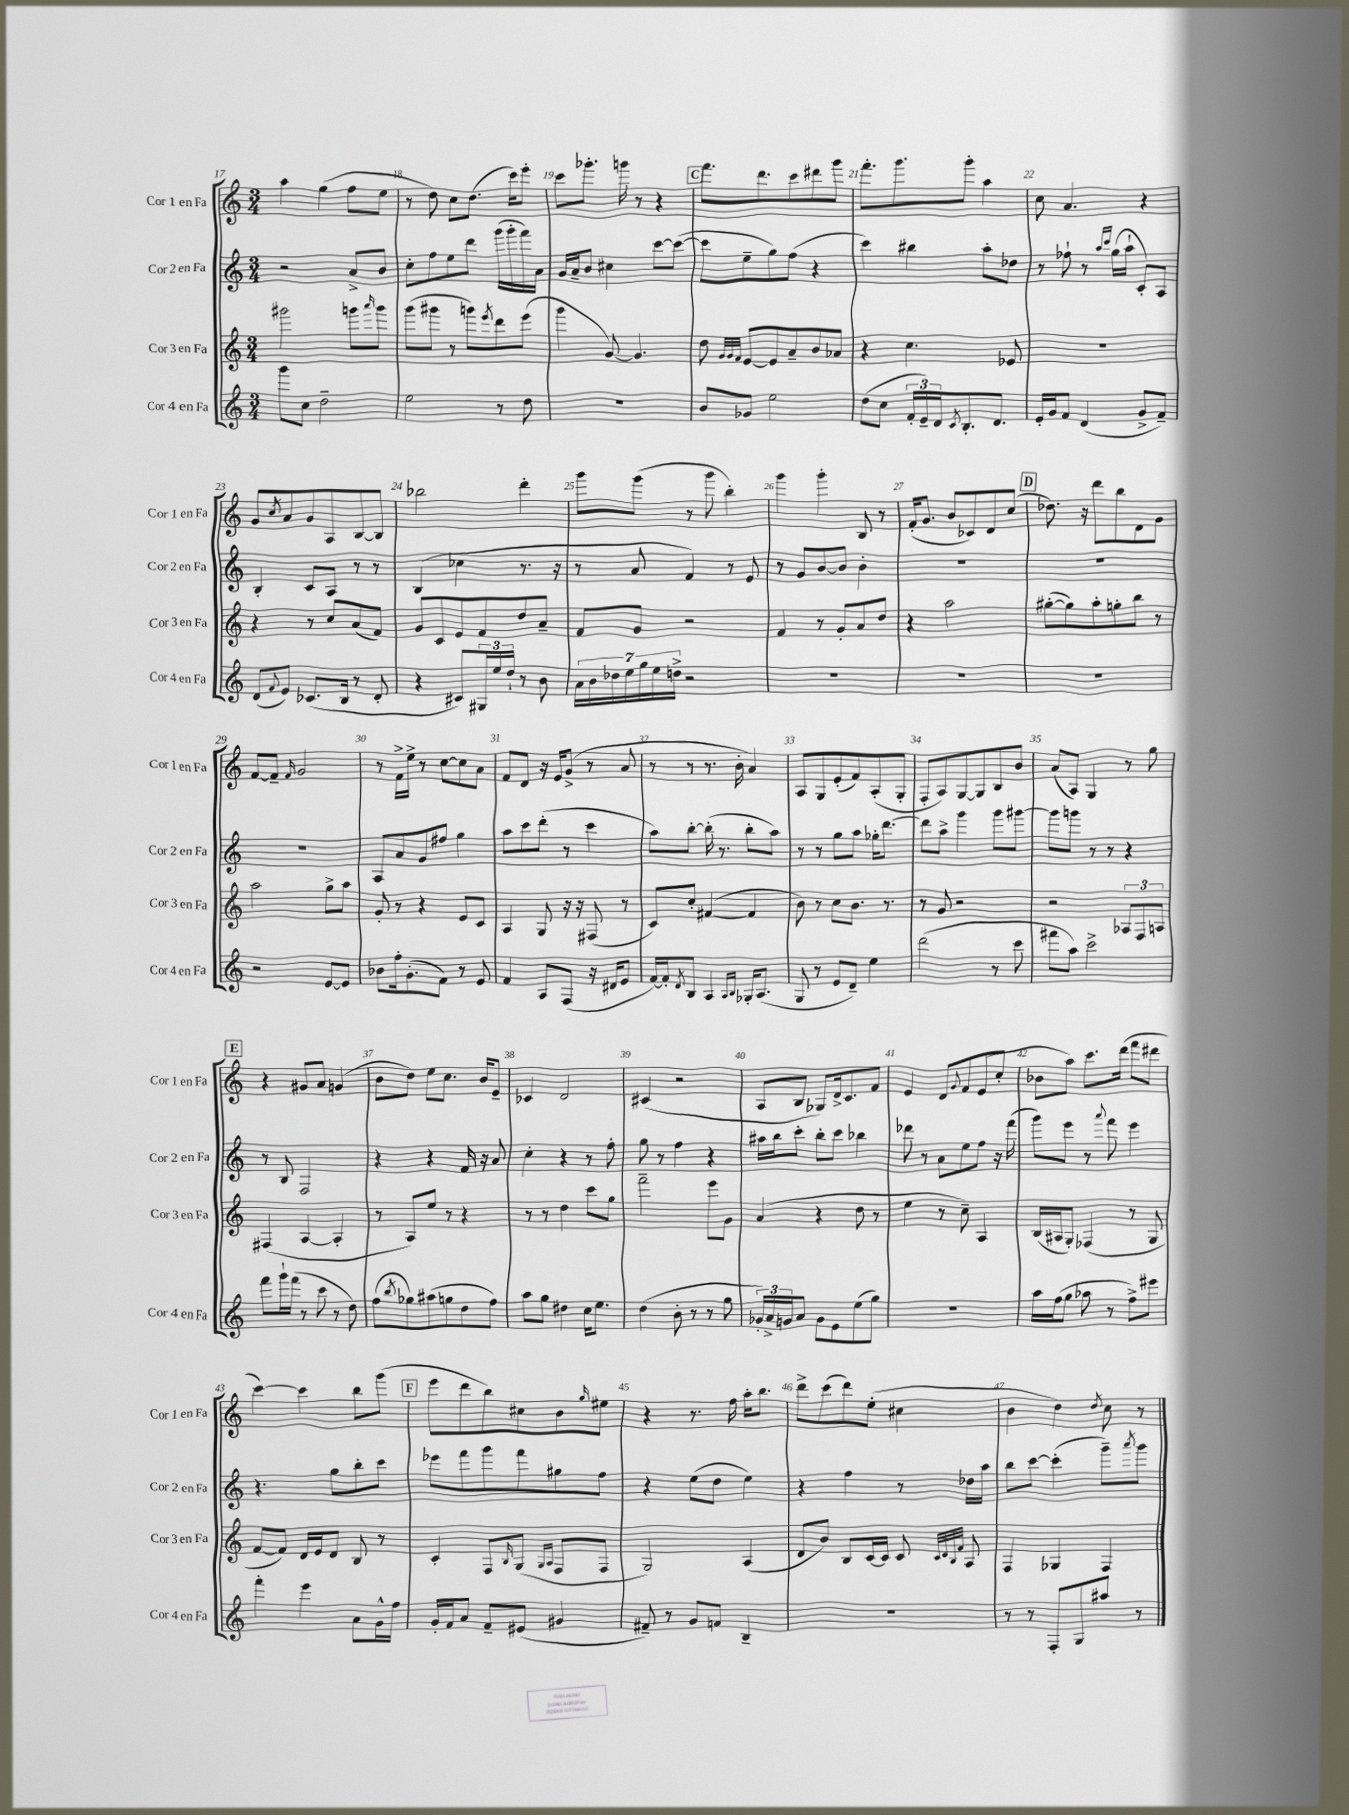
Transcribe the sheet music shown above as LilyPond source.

<<
\new StaffGroup <<
\new Staff = "s0" \with { instrumentName = "Cor 1 en Fa" shortInstrumentName = "Cor 1 en Fa" } {
    \clef treble \key c \major \numericTimeSignature \time 3/4
    a''4 g''4( f''8 e''8 |
    r8 d''8) c''8 d''8.( c'''16) e'''8-. |
    c'''8 ges'''8.-. g'''16 r8 r4 |
    \mark \markup { \box "C" } f'''8. d'''8. c'''8 dis'''8 g'''8 |
    f'''8.-. g'''8. g'''8-. a''4 |
    c''8 a'4. r4 |
    g'8 \acciaccatura { c''8 } a'8 g'8 a8 b8~ b8 |
    bes''2 d'''4-. |
    g'''8 g'''8( r8 g'''8 b''4-.) |
    g'''4 g'''4-. b8 r8 |
    f'16-.( g'8. b'8 ces'8) d'8 c''8( |
    \mark \markup { \box "D" } des''8.) r16 d'''8 b''8 d'8 g'8 |
    f'8~ f'8-- \grace { f'16 } g'2 |
    r8 f'16-> e''16-> r8 c''8~ c''8 a'8 |
    f'8 d'8 r16 e'16 g'8->( r8 a'8 |
    r8 r8 r8. b'16-. a'4) |
    a8 g8 e'8-.( f'8) a8-.( g8-. |
    f8-. a8) g8~ g8 b8 b'8 |
    a'8( a8) g4 r8 g''8 |
    \mark \markup { \box "E" } r4 gis'8 a'8 g'4( |
    b'8 d''8) e''8 c''8. b'16 e'8-- |
    ces'4 d'2 |
    cis'4( r2 |
    a8 b8 ges8) d'16-> c'8. f'8 |
    e'4 d'8 \appoggiatura { g'8 } f'8 e'8( c''8-. |
    bes'8 a''8) c'''8. d'''16( f'''8 dis'''8 |
    c'''4~) c'''4 b''8 g'''8( |
    \mark \markup { \box "F" } e'''8 d'''8 b''8) cis''8 b'8 \grace { g''16 } eis''8 |
    r4 r8. f''16 a''16-. b''8. |
    d'''8-> c'''8( d'''8) e''8-.( cis''4 |
    b'4 d''4) \acciaccatura { d''8 } c''8 r8 \bar "|." |
}
\new Staff = "s1" \with { instrumentName = "Cor 2 en Fa" shortInstrumentName = "Cor 2 en Fa" } {
    \clef treble \key c \major \numericTimeSignature \time 3/4
    r2 a'8-> b'8 |
    c''8-. f''8 e''8 d'''8 g'''16( g'''16-. f'''16) a'16 |
    g'16 a'16-- b'8 cis''4 c'''8~ c'''8~( |
    \mark \markup { \box "C" } c'''8 e''8-- g''8) f''8( r4 |
    c'''4) bis''4 a''8-. des''8 |
    r8 fes''8-! r8 \grace { a''16 c'''16 } g''16( a''16-! c'8-.) a8 |
    b4-. c'8 a8 r8 r8 |
    b4( ces''4 r8. r16 |
    r8 a'8 f'4) r8 e'8 |
    r8 g'8 b'8~ b'8 b'4-. |
    R2. |
    \mark \markup { \box "D" } R2. |
    R2. |
    a8 a'8 g'8 fis''8 g''4 |
    a''8 c'''8 d'''8-.( r8 c'''4 |
    a''8) b''8~-. b''16-.( r8. b''8-. a''8) |
    r8 r8 g''8 a''8 ges''16-. d'''8.~ |
    d'''8 a''8-> g'''4 g'''8 gis'''8~ |
    gis'''8 g'''8 r8 r8 r4 |
    \mark \markup { \box "E" } r8 b8 f2 |
    r4 r4 f'16 r16 a'8 |
    c''4-. r4 r8 f''8-. |
    g''8 r8 f''4 r4 |
    ais''16 b''16 c'''8-. b''8-. c'''8 bes''4 |
    des'''8 r8 a'8 e''8 f''8 r16 f'''16( |
    g'''8) e'''8 r8 \appoggiatura { a'''8 } f'''8 e'''4 |
    r4. g''8 b''8-. c'''8 |
    \mark \markup { \box "F" } ees'''8 f'''8 g'''8 f'''8 gis''8 f''8 |
    r4 e''8( d''8 e''4) |
    r4 f''4 r8 des''16 a''16 |
    b''8 c'''8~ c'''4-.( g'''8--) \acciaccatura { a'''8 } g'''8 \bar "|." |
}
\new Staff = "s2" \with { instrumentName = "Cor 3 en Fa" shortInstrumentName = "Cor 3 en Fa" } {
    \clef treble \key c \major \numericTimeSignature \time 3/4
    gis'''2 g'''8 \grace { a'''16 } g'''8 |
    g'''8( gis'''8 r8 g'''8) \acciaccatura { e'''8 } d'''8 e'''8( |
    g'''4 g'8~) g'4. |
    \mark \markup { \box "C" } d''8 \grace { g'32 g'32 f'32 } e'8~ e'8 a'8-- b'8 aes'8 |
    r4 c''4. ees'8 |
    R2. |
    r4 r8 c''8 a'8( f'8) |
    g'8 c'8 e'8 f'8 d''8 a'8-- |
    f'8 g'8 r2 |
    f'4 r8 g'8-. a'8 d''8 |
    r4 a''2 |
    \mark \markup { \box "D" } gis''8~-.( gis''8) a''8-. g''8-. b''8 r8 |
    a''2 g''8-> a''8 |
    g'8-. r8 r4 e'8 c'8 |
    a4 g8 r16 r16 fis8( r8 |
    c'8) c''8-. fis'4~( fis'4 |
    b'8) r8 c''8 b'8. r8. |
    r8 g'8 r2 |
    r2 \tuplet 3/2 { aes8 f8 a8 } |
    \mark \markup { \box "E" } fis4( a4~ a4-. |
    r8 a8) e''8 r8 r4 |
    r8 r8 d''4 c'''8 g''8 |
    f'''2-- e'''8 g'8 |
    a'4( r4 d''8 r8 |
    e''4 r8 c''8--) a4 |
    b16( ais16 g8-.) fes4( r8 g8 |
    f'8~ f'8) d'16 e'16 d'8 b8 r8 |
    \mark \markup { \box "F" } c'4-. f8 \grace { b16 } g8( \grace { g16 a16 } f8 f8 |
    g2) a4( |
    d'8 b'8) b8 c'16~ c'16 c'8 \grace { c'32 d'32 b32 f'32 } a8 |
    f4 ges4 f4 \bar "|." |
}
\new Staff = "s3" \with { instrumentName = "Cor 4 en Fa" shortInstrumentName = "Cor 4 en Fa" } {
    \clef treble \key c \major \numericTimeSignature \time 3/4
    g'''8 c''8 d''2-- |
    e''2 r8 d''8 |
    R2. |
    \mark \markup { \box "C" } b'8 ges'8 e''2 |
    d''8( c''8 \tuplet 3/2 { f'16-. e'16--) d'16 } \acciaccatura { c'8 } b8.-. d'8. |
    e'16-. g'16 f'8 d'4( g'8-> f'8--) |
    d'8( \appoggiatura { f'8 } e'8) ces'8.( b16 r8 d'8-. |
    r4 cis'8) \tuplet 3/2 { gis16 e''16 d''16-! } r8 b'8 |
    \tuplet 7/4 { a'16 b'16 des''16 e''16 g''16 e''16 d''16-> } r2 |
    R2. |
    R2. |
    \mark \markup { \box "D" } R2. |
    r2 e'8~ e'8 |
    bes'8 f''16-. g'8.-.( f'8) r8 e'8 |
    f'4 a8 f8( r16 dis'16 e'8 |
    f'16~) f'16-. \acciaccatura { d'8 } b8 a4 \grace { a16 b16 } ges16-. a8.( |
    g8 r8 e'8 d'8--) e''4 |
    d'''2( r8 c'''8 |
    fis'''8 a''8) c'''2-> |
    \mark \markup { \box "E" } f'''8 g'''16-! f'''16( r8 c'''8 r8 d''8) |
    f''8( \acciaccatura { b''8 } ges''8) ais''8( g''8 d''8 f''8) |
    a''8 g''8 dis''4 c''16 e''8. |
    d''4( b'8-. r8 r8 g''8 |
    \tuplet 3/2 { ges'16-.) a'16-> g'16 } a'8 g'8 e'8 e''8( g''8) |
    R2. |
    a''16 f''16( g''8 aes''8 r8 f''8->) eis'''8 |
    f'''4-. e'''4 a'8 g'16-^ f''16 |
    \mark \markup { \box "F" } g'16-. f'16 a'8 f'8-- eis'8( gis'4 |
    fis'8--) r8 g'8 f'8 b4-- |
    R2. |
    r8 r8 f8-. g8 ais''8 r8 \bar "|." |
}
>>
>>
\layout { \context { \Score currentBarNumber = #17 \override BarNumber.break-visibility = ##(#f #t #t) barNumberVisibility = #all-bar-numbers-visible } }
